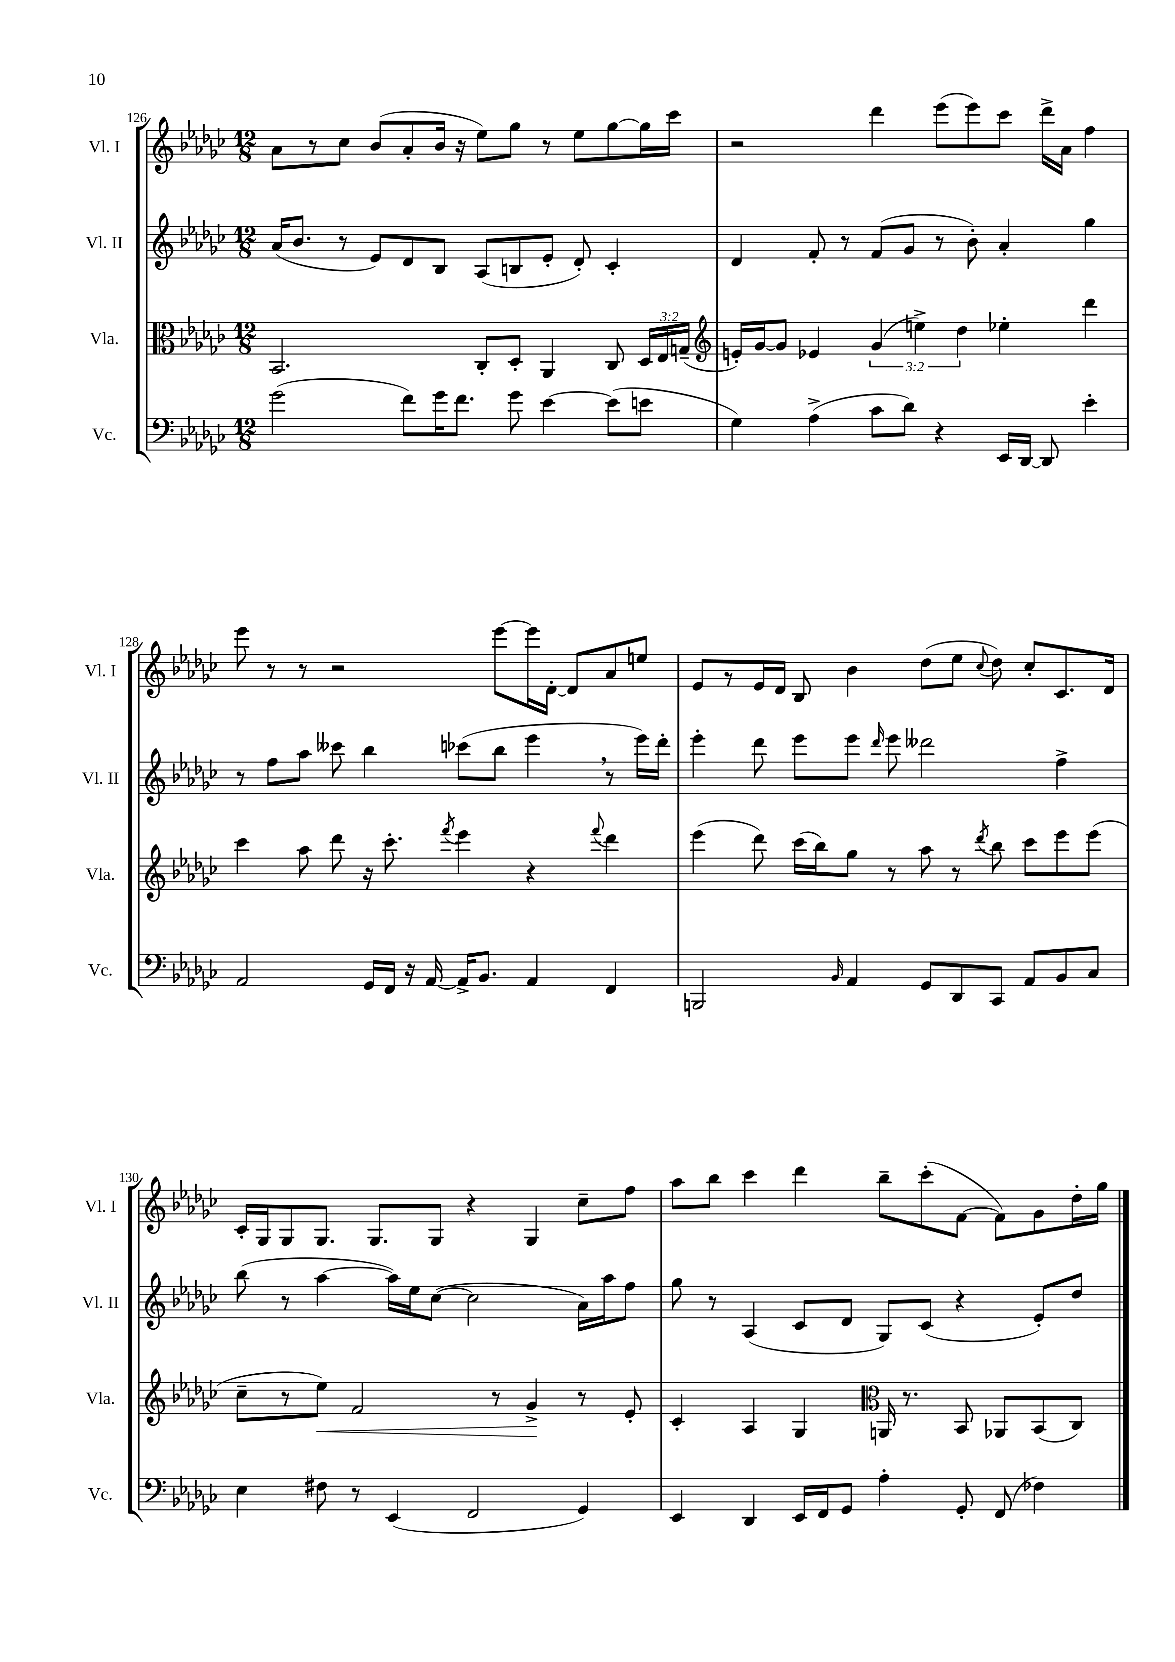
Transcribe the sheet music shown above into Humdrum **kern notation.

**kern	**kern	**kern	**kern
*staff4	*staff3	*staff2	*staff1
*clefF4	*clefC3	*clefG2	*clefG2
*k[b-e-a-d-g-c-]	*k[b-e-a-d-g-c-]	*k[b-e-a-d-g-c-]	*k[b-e-a-d-g-c-]
*M12/8	*M12/8	*M12/8	*M12/8
(2g-	2.BB-	(16a-	8a-
.	.	8.b-	.
.	.	.	8r
.	.	8r	8cc-
.	.	8e-)	(8b-
8f)	.	8d-	8a-'
16g-	.	8B-	16b-
8.f	.	.	16r
.	8C-'	(8A-	8ee-)
8g-	8D-'	8B	8gg-
[4e-	4AA-	8e-'	8r
.	.	8d-')	8ee-
(8e-]	8C-	4c-'	[8gg-
8e	24D-	.	16gg-]
.	24E-	.	.
.	.	.	16ccc-
.	(24G~	.	.
=	=	=	=
*	*clefG2	*	*
4G-)	16e')	4d-	2r
.	[16g-	.	.
.	8g-]	.	.
(4A-^	4e-	8f'	.
.	.	8r	.
8c-	(6g-	(8f	4ddd-
8d-)	.	8g-	.
.	6ee^)	.	.
4r	.	8r	(8eee-
.	6dd-	.	.
.	.	8b-')	8eee-)
16EE-	4ee-'	4a-'	8ccc-
[16DD-	.	.	.
8DD-]	.	.	16ddd-^
.	.	.	16a-
4e-'	4ddd-	4gg-	4ff
=	=	=	=
2AA-	4ccc-	8r	8eee-
.	.	8ff	8r
.	8aa-	8aa-	8r
.	8ddd-	8ccc--	2r
16GG-	16r	4bb-	.
16FF	8.ccc-'	.	.
16r	.	.	.
[16AA-	.	.	.
.	8qfff	.	.
16AA-^]	4eee-	(8ccc-	.
8.BB-	.	.	.
.	.	8bb-	[8eee-
4AA-	4r	4eee-	16eee-]
.	.	.	[16d-'
.	.	.	8d-]
.	8qqfff	.	.
4FF	4ddd-	8r	8a-
.	.	16eee-)	8ee
.	.	16ddd-'	.
=	=	=	=
2BBB	(4eee-	4eee-'	8e-
.	.	.	8r
.	8ddd-)	8ddd-	16e-
.	.	.	16d-
.	(16ccc-	8eee-	8B-
.	16bb-)	.	.
16qqBB-	.	.	.
4AA-	8gg-	8eee-	4b-
.	.	16qqddd-	.
.	8r	8eee-	.
8GG-	8aa-	2ddd--	(8dd-
8DD-	8r	.	8ee-
.	8qddd-	.	8qqcc-
8CC-	8bb-	.	8dd-)
8AA-	8ccc-	.	8cc-'
8BB-	8eee-	4ff^	8.c-
8C-	(8eee-	.	.
.	.	.	16d-
=	=	=	=
4E-	8cc-~	(8bb-	16c-'
.	.	.	16G-
.	8r	8r	8G-
8F#	8ee-)	[4aa-	8.G-
8r	2f	.	.
.	.	.	8.G-
(4EE-	.	16aa-])	.
.	.	16ee-	.
.	.	([8cc-	8G-
2FF	.	2cc-]	4r
.	8r	.	.
.	4g-^	.	4G-
4GG-)	8r	16a-)	8cc-~
.	.	16aa-	.
.	8e-'	8ff	8ff
=	=	=	=
4EE-	4c-'	8gg-	8aa-
.	.	8r	8bb-
4DD-	4A-	(4A-	4ccc-
16EE-	4G-	8c-	4ddd-
16FF	.	.	.
8GG-	.	8d-	.
*	*clefC3	*	*
4A-'	16AA	8G-)	8bb-~
.	8.r	.	.
.	.	(8c-	(8ccc-'
8GG-'	8BB-	4r	[8f
(8FF	8AA-	.	8f])
4F-)	(8BB-	8e-')	8g-
.	8C-)	8dd-	16dd-'
.	.	.	16gg-
==	==	==	==
*-	*-	*-	*-
